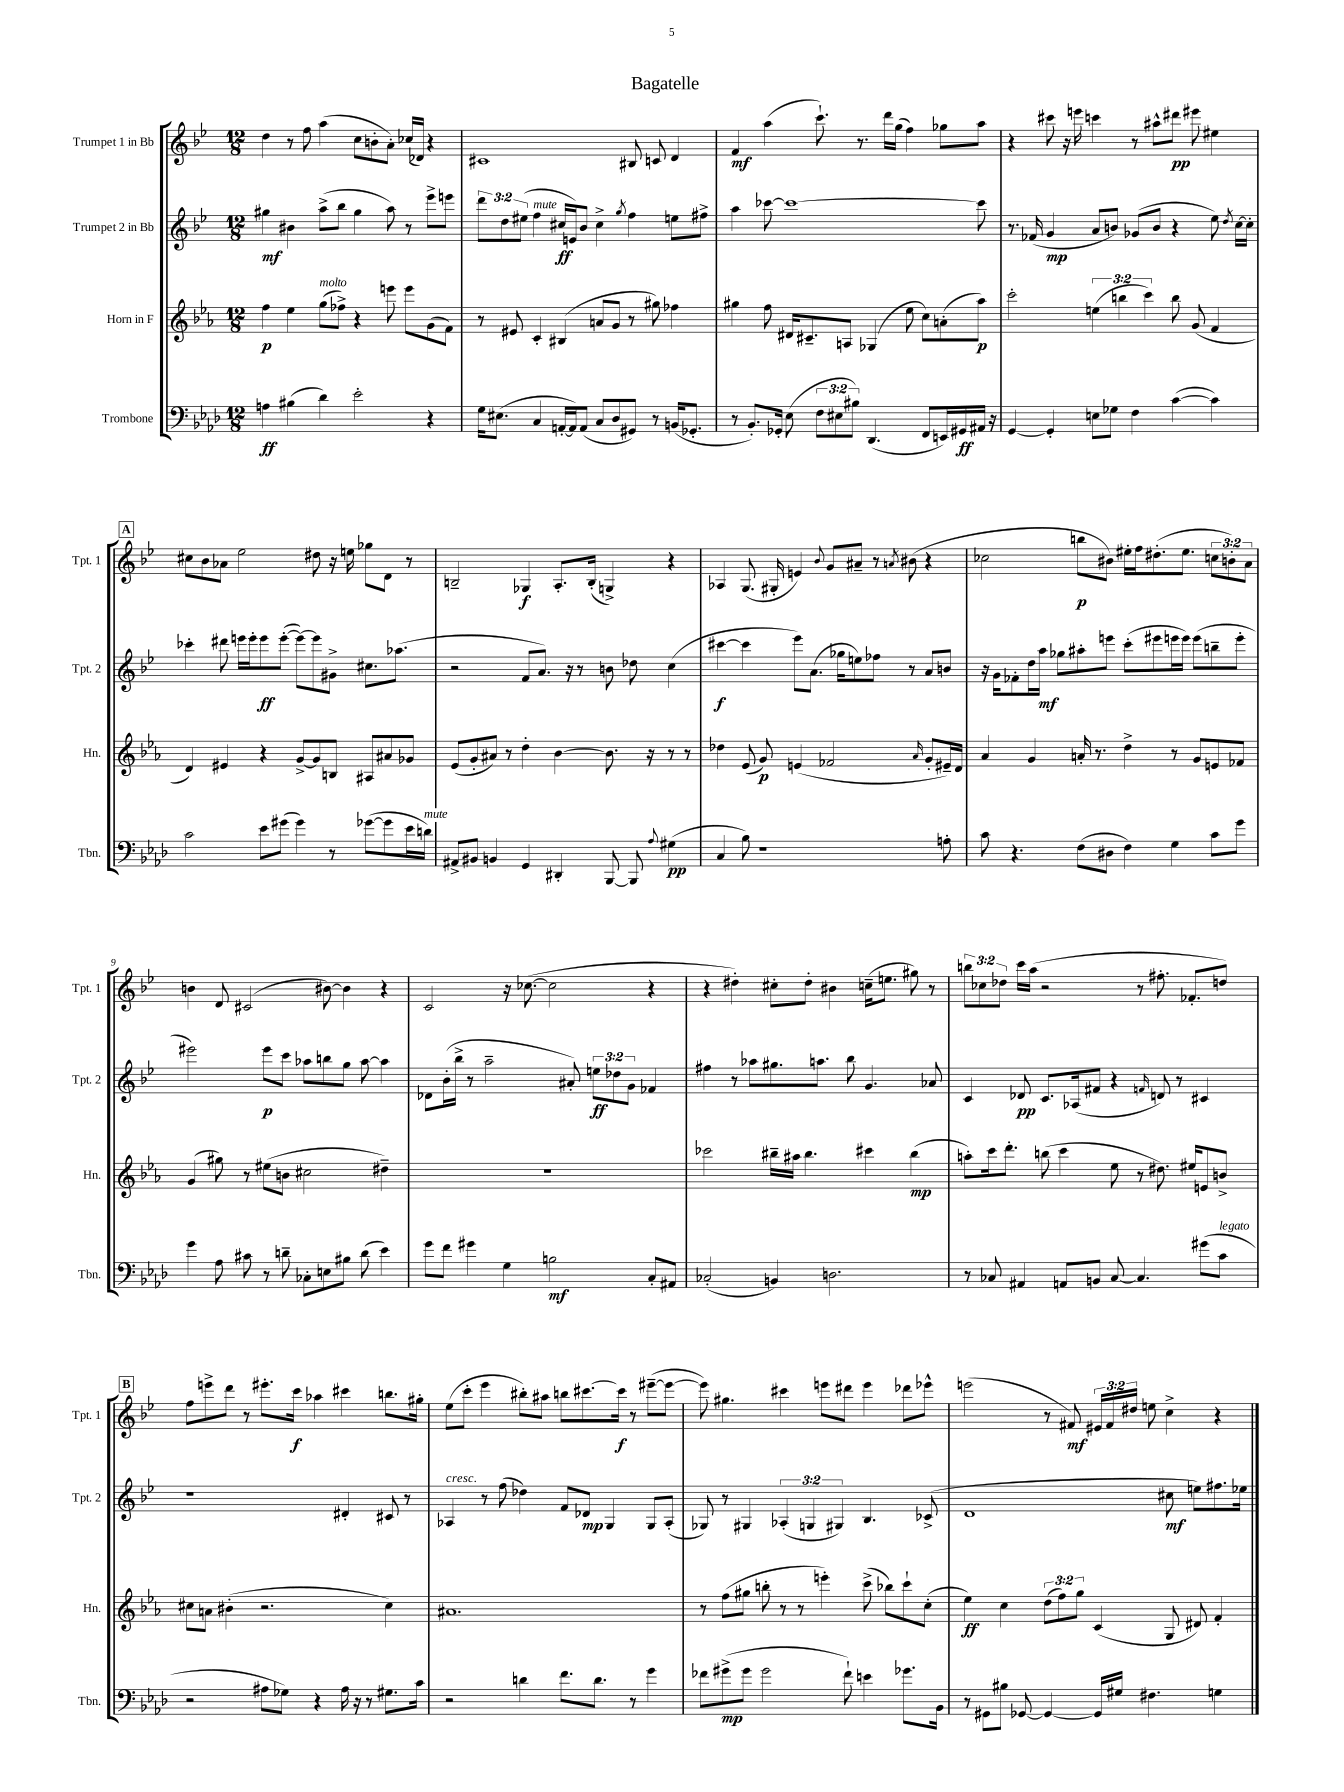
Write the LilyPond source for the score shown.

\header { title = "Bagatelle" }
<<
\new StaffGroup <<
\new Staff = "s0" \with { instrumentName = "Trumpet 1 in Bb" shortInstrumentName = "Tpt. 1" } {
    \clef treble \key bes \major \numericTimeSignature \time 12/8 \override Staff.TupletNumber.text = #tuplet-number::calc-fraction-text
    \autoBeamOff d''4 r8 f''8 a''4( c''8[ b'8-. a'8]-.) ces''16[( des'16]) r4 |
    cis'1 bis8 c'8 d'4 |
    f'4\mf a''4( c'''8.-!) r8. d'''16[ g''16]( f''4) ges''8[ a''8] |
    r4 cis'''8 r16 e'''16 c'''4 r8 ais''8[-^ dis'''8]\pp eis'''8 eis''4 |
    \mark \markup { \box "A" } cis''8[ bes'8 aes'8] ees''2 dis''8 r16 e''16 ges''8[ d'8] r8 |
    b2-- ges4\f a8.[-. b16]-.( g4->) r4 |
    aes4 g8.( gis16-. e'4) \appoggiatura { bes'8 } g'8[ ais'8]-- r8 \acciaccatura { a'8 } bis'8( r4 |
    ces''2 b''8[\p bis'8]) eis''16[-. f''16 dis''8.-.( eis''8.] \tuplet 3/2 { c''8[ b'8-.) a'8] } |
    b'4 d'8 cis'2( bis'8~) bis'4 r4 |
    c'2 r16 ces''8.~( ces''2 r4 |
    r4 dis''4-.) cis''8[-. dis''8]-. bis'4 c''16[--( e''8.] gis''8) r8 |
    \tuplet 3/2 { b''8[ ces''8 des''8] } c'''16[ a''16]( r2 r8 fis''8.-. fes'8.[-. d''8]) |
    \mark \markup { \box "B" } f''8[ e'''8-> d'''8] r8 eis'''8.[-. c'''16]\f aes''4 cis'''4 b''8.[ gis''16]-. |
    ees''8[( c'''8]-. ees'''4 bis''8[-.) ais''8] b''8[ cis'''8.~ cis'''16]\f r8 eis'''8[~--( eis'''8]~ |
    eis'''8) gis''4. cis'''4 e'''8[ dis'''8] e'''4 des'''8[ ees'''8]-^ |
    e'''2( r8 fis'8\mf) \tuplet 3/2 { eis'16[ fis'16 dis''16] } e''8 c''4-> r4 \bar "|." |
}
\new Staff = "s1" \with { instrumentName = "Trumpet 2 in Bb" shortInstrumentName = "Tpt. 2" } {
    \clef treble \key bes \major \numericTimeSignature \time 12/8 \override Staff.TupletNumber.text = #tuplet-number::calc-fraction-text
    \autoBeamOff gis''4\mf bis'4 a''8[->( bes''8] gis''4 a''8) r8 ees'''8[-> e'''8] |
    \tuplet 3/2 { d'''8[ d''8 eis''8]( } f''4^\markup { \italic "mute" } cis''16[\ff e'16) bes'8] cis''4-> \acciaccatura { g''8 } f''4 e''8[ fis''8]-> |
    a''4 ces'''8~ ces'''1~ ces'''8 |
    r8. fes'16( g'4\mp a'8[ b'8]) ges'8[( b'8] r4 ees''8) \acciaccatura { d''8 } c''16[~ c''16]-. |
    \mark \markup { \box "A" } ces'''4-. dis'''8 e'''16[ e'''16-. e'''8\ff e'''8]~-.( e'''8[~) e'''8 gis'8]-> cis''8.[ aes''8.]( |
    r2 f'8[ a'8.]) r16 r8 b'8 des''8 c''4( |
    cis'''4~\f cis'''4 ees'''8[) a'8.]( ges''16[ e''8) fes''8] r8 a'8[ b'8] |
    r16 g'16[ fes'8-. d''16 a''16]\mf ges''8[ ais''8-. e'''8] c'''8[-.( eis'''8 e'''16 e'''16]) e'''8[( b''8-- e'''8]-. |
    eis'''2) eis'''8[\p c'''8] aes''8[ b''8 g''8] aes''8~ aes''4 |
    des'8[ bes'16-.( bes''16]-> r8 a''2-- ais'8-.) \tuplet 3/2 { e''8[\ff des''8 g'8] } fes'4 |
    fis''4 r8 aes''8[ gis''8. a''8.] bes''8 g'4. aes'8 |
    c'4 des'8\pp c'8.[ aes16( fis'8] r4 \grace { f'16 } d'8) r8 cis'4 |
    \mark \markup { \box "B" } r1 dis'4-. cis'8 r8 |
    aes4^\markup { \italic "cresc." } r8 f''8( des''4) f'8[ des'8]\mp g4 g8[ aes8]-.( |
    ges8) r8 gis4 \tuplet 3/2 { aes4-.( g4 gis4) } bes4. ces'8->( |
    d'1 cis''8\mf e''8[) fis''8. ees''16] \bar "|." |
}
\new Staff = "s2" \with { instrumentName = "Horn in F" shortInstrumentName = "Hn." } {
    \clef treble \key ees \major \numericTimeSignature \time 12/8 \override Staff.TupletNumber.text = #tuplet-number::calc-fraction-text
    \autoBeamOff f''4\p ees''4 g''8[^\markup { \italic "molto" }( fes''8]->) r4 e'''8 e'''8[ g'8( f'8]) |
    r8 eis'8 c'4-. bis4( a'8[ g'8] r8 gis''8) fes''4 |
    gis''4 f''8 dis'16[ cis'8.-- a8] ges4( ees''8 c''8[) a'8-.( aes''8]\p) |
    c'''2-. \tuplet 3/2 { e''4( b''4 c'''4) } b''8 g'8( f'4 |
    \mark \markup { \box "A" } d'4) eis'4 r4 g'8[~-> g'8 b8] ais8[ ais'8 ges'8] |
    ees'8[( g'8-. ais'8]) r8 d''4-. bes'4~ bes'8. r16 r8 r8 |
    des''4 ees'8( g'8\p) e'4( fes'2 \grace { aes'16 } g'8[-. eis'16--) d'16] |
    aes'4 g'4 a'16-. r8. d''4-> r8 g'8[ e'8 fes'8] |
    g'4( gis''8) r8 eis''8[( b'8] cis''2 dis''4--) |
    R1. |
    ces'''2 bis''16[-- ais''16] bis''4. cis'''4 bis''4\mp( |
    a''8[-.) c'''16 d'''8.]-. b''8( c'''4 ees''8 r8 dis''8.) eis''16[ e'8 b'8]-> |
    \mark \markup { \box "B" } cis''8[ a'8] bis'4-.( r2. cis''4) |
    ais'1. |
    r8 f''8[( gis''8] b''8-. r8 r8 e'''4-.) c'''8->( bes''8[) c'''8-! c''8]-.( |
    ees''4\ff) c''4 \tuplet 3/2 { d''8[( f''8) g''8] } c'4( g8 dis'8) f'4-. \bar "|." |
}
\new Staff = "s3" \with { instrumentName = "Trombone" shortInstrumentName = "Tbn." } {
    \clef bass \key aes \major \numericTimeSignature \time 12/8 \override Staff.TupletNumber.text = #tuplet-number::calc-fraction-text
    \autoBeamOff a4\ff bis4( des'4) ees'2-. r4 |
    g16[ eis8.]( c4 a,16[~-. a,16) a,8]( c8[ des8 gis,8]) r8 b,16[( ges,8.]-. |
    r8 bes,8.[-.) ges,16]-. ees8( \tuplet 3/2 { f8[ eis8 bis8]) } des,4.( f,8[ e,16) gis,16\ff ais,16] r16 |
    g,4~ g,4-. e8[ ges8] f4 c'4~( c'4) |
    \mark \markup { \box "A" } c'2 ees'8[ gis'8]( gis'4) r8 ges'8[~( ges'8 ees'16 d'16]^\markup { \italic "mute" }) |
    ais,8[-> bis,8] b,4 g,4 dis,4-. bes,,8~ bes,,8 \appoggiatura { aes8 } gis4\pp( |
    c4 bes8) r1 a8-. |
    c'8 r4. f8[( dis8] f4) g4 c'8[ g'8] |
    g'4 aes8 cis'8 r8 d'8-- ces8[-. e8 bis8] d'8( ees'4) |
    g'8[ f'8] gis'4 g4 b2\mf c8[-. ais,8] |
    ces2-.( b,4) d2. |
    r8 ces8 ais,4 a,8[ b,8] ces8~ ces4. gis'8[( c'8]^\markup { \italic "legato" } |
    \mark \markup { \box "B" } r2 ais8[ ges8]) r4 ais16 r16 r8 gis8.[ c'16] |
    r2 d'4 f'8.[ d'8.] r8 g'4 |
    fes'8[ gis'8->\mp( gis'8] gis'2 fes'8-!) e'4 ges'8.[ bes,16] |
    r8 gis,8[ bis8] ges,8~ ges,4~ ges,16[ gis16] fis4. g4 \bar "|." |
}
>>
>>
